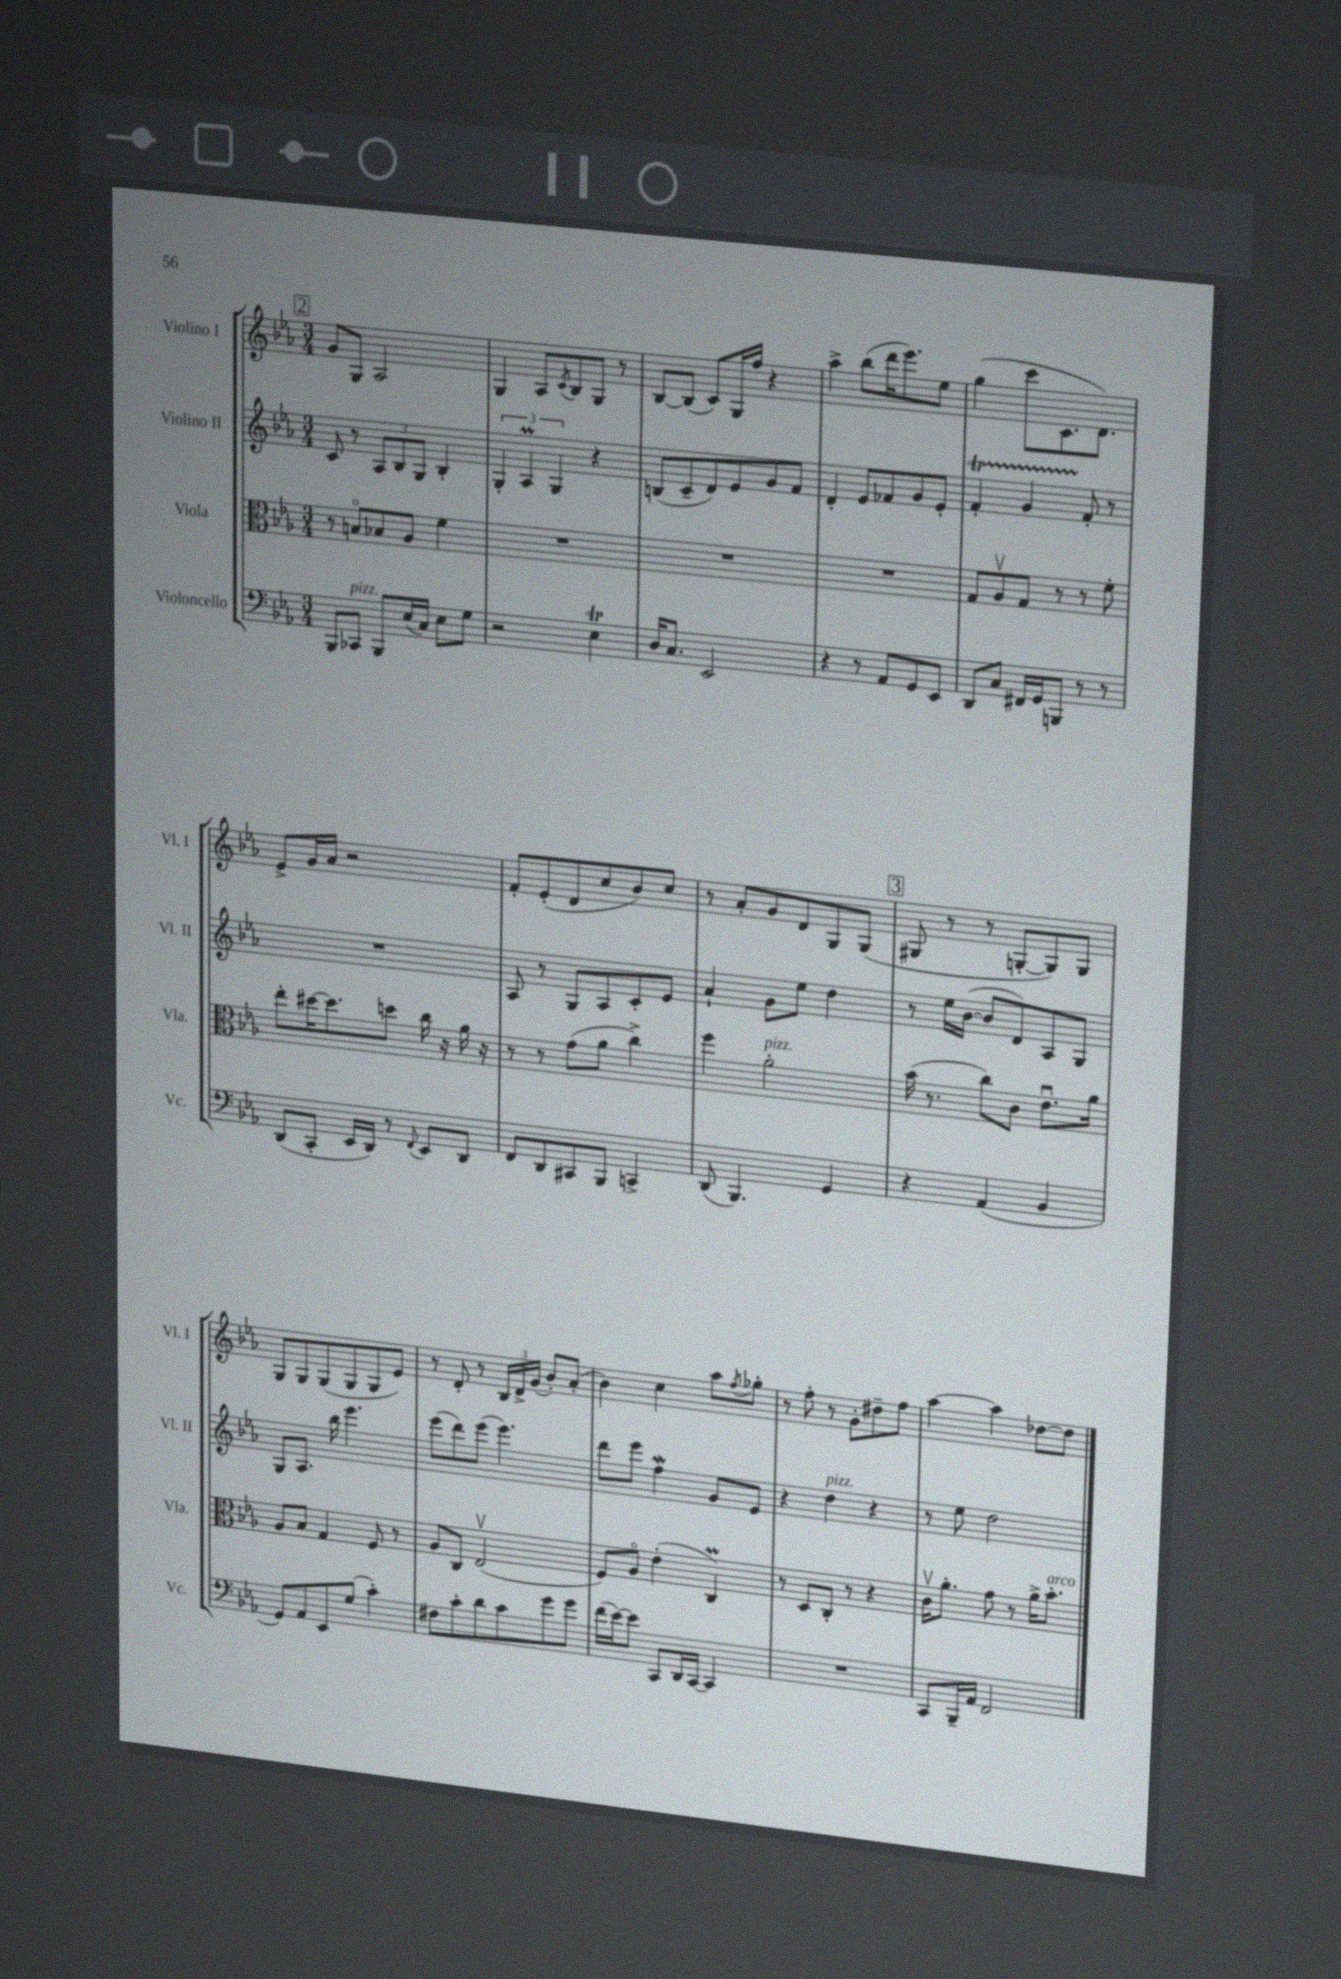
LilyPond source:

<<
\new StaffGroup <<
\new Staff = "s0" \with { instrumentName = "Violino I" shortInstrumentName = "Vl. I" } {
    \clef treble \key ees \major \numericTimeSignature \time 3/4
    \mark \markup { \box "2" } g'8 g8 aes2 |
    g4 aes8 \acciaccatura { c'8 } bes8 g8 r8 |
    bes8~ bes8( c'8) g16 f''16 r4 |
    aes''4-> bes''8( d'''16 ees'''8.) ees''8 |
    g''4( c'''8 c'8. d'8.) |
    ees'8-> g'16 aes'16 r2 |
    f'8-. ees'8-.( d'8 c''8 bes'8) c''8 |
    r8 aes'8-. g'8 d'8 g8 g8( |
    \mark \markup { \box "3" } gis8 r8 r8 g8~-. g8) g8 |
    g8 g8 g8( g8 g8 ees'8) |
    r8 d'8-. r8 \tuplet 3/2 { bes16 d'16-> g'16( } bes'8-.) aes'8-.( |
    bes'4) c''4 aes''8 \acciaccatura { f''8 } ges''8-. |
    r8 f''8-. r8 g'8-. dis''8-- f''8 |
    aes''4~ aes''4 des''8~ des''8 \bar "|." |
}
\new Staff = "s1" \with { instrumentName = "Violino II" shortInstrumentName = "Vl. II" } {
    \clef treble \key ees \major \numericTimeSignature \time 3/4
    \mark \markup { \box "2" } c'8 r8 \tuplet 3/2 { aes8 bes8 g8 } bes4-. |
    \tuplet 3/2 { g4-. aes4\prall g4 } r4 |
    b8( c'8-- d'8) ees'8 g'8 f'8 |
    d'4-. ees'8 fes'8 g'8 ees'8-. |
    f'4-.\startTrillSpan g'4 f'8-.\stopTrillSpan r8 |
    R2. |
    aes8 r8 g8 aes8 c'8-. ees'8 |
    aes'4-! g'8 ees''8 d''4 |
    \mark \markup { \box "3" } r8 ees''16 bes'16~( bes'8 d'8) aes8 g8 |
    g8 aes8. bes''16 ees'''4. |
    ees'''8( d'''8) ees'''8( ees'''4.) |
    d'''8 ees'''8 f''4\mordent g'8 ees'8 |
    r4 d''4^\markup { \italic "pizz." } r4 |
    r8 ees''8 d''2 \bar "|." |
}
\new Staff = "s2" \with { instrumentName = "Viola" shortInstrumentName = "Vla." } {
    \clef alto \key ees \major \numericTimeSignature \time 3/4
    \mark \markup { \box "2" } r8 b8\flageolet bes8 aes8 f'4 |
    R2. |
    R2. |
    R2. |
    g8 aes8\upbow g8 r8 r8 f'8-. |
    ees''8-. dis''16~ dis''8. d''8 c''16 r16 aes'16 r16 |
    r8 r8 g'8( aes'8 c''4->) |
    f''4 aes'2-.^\markup { \italic "pizz." } |
    \mark \markup { \box "3" } bes'16( r8. c''8) c'8 ees'8.\downbow aes'16 |
    aes8 bes8 g4 f8 r8 |
    aes8 c8 ees2\upbow( |
    f8) aes8\flageolet ees'4-.( c4\prall) |
    r8 d8 c8-. r8 r4 |
    c'16\upbow aes'8.-. g'8 r8 aes'16-> bes'8.-.^\markup { \italic "arco" } \bar "|." |
}
\new Staff = "s3" \with { instrumentName = "Violoncello" shortInstrumentName = "Vc." } {
    \clef bass \key ees \major \numericTimeSignature \time 3/4
    \mark \markup { \box "2" } bes,,8 ces,8^\markup { \italic "pizz." } bes,,8 ees16( c16) ees8 g8 |
    r2 ees4\trill |
    d16 c8. ees,2 |
    r4 r8 aes,8 g,8 ees,8 |
    d,8 c8 fis,16 g,16 b,,8 r8 r8 |
    d,8( c,8-. ees,16 d,16) r8 \appoggiatura { f,8 } ees,8 d,8 |
    f,8 d,8 cis,8 bes,,8 c,4-> |
    d,8( bes,,4.) g,4 |
    \mark \markup { \box "3" } r4 aes,4( bes,4 |
    g,8) aes,8 ees,8 g8( c'4-.) |
    fis8 c'8-. d'8 c'8 g'8 g'8 |
    f'16( ees'16~) ees'8 c,8 d,16 c,16~ c,4 |
    R2. |
    c,8 bes,,16-- aes,16 f,2 \bar "|." |
}
>>
>>
\layout { \context { \Score \remove "Bar_number_engraver" } }
